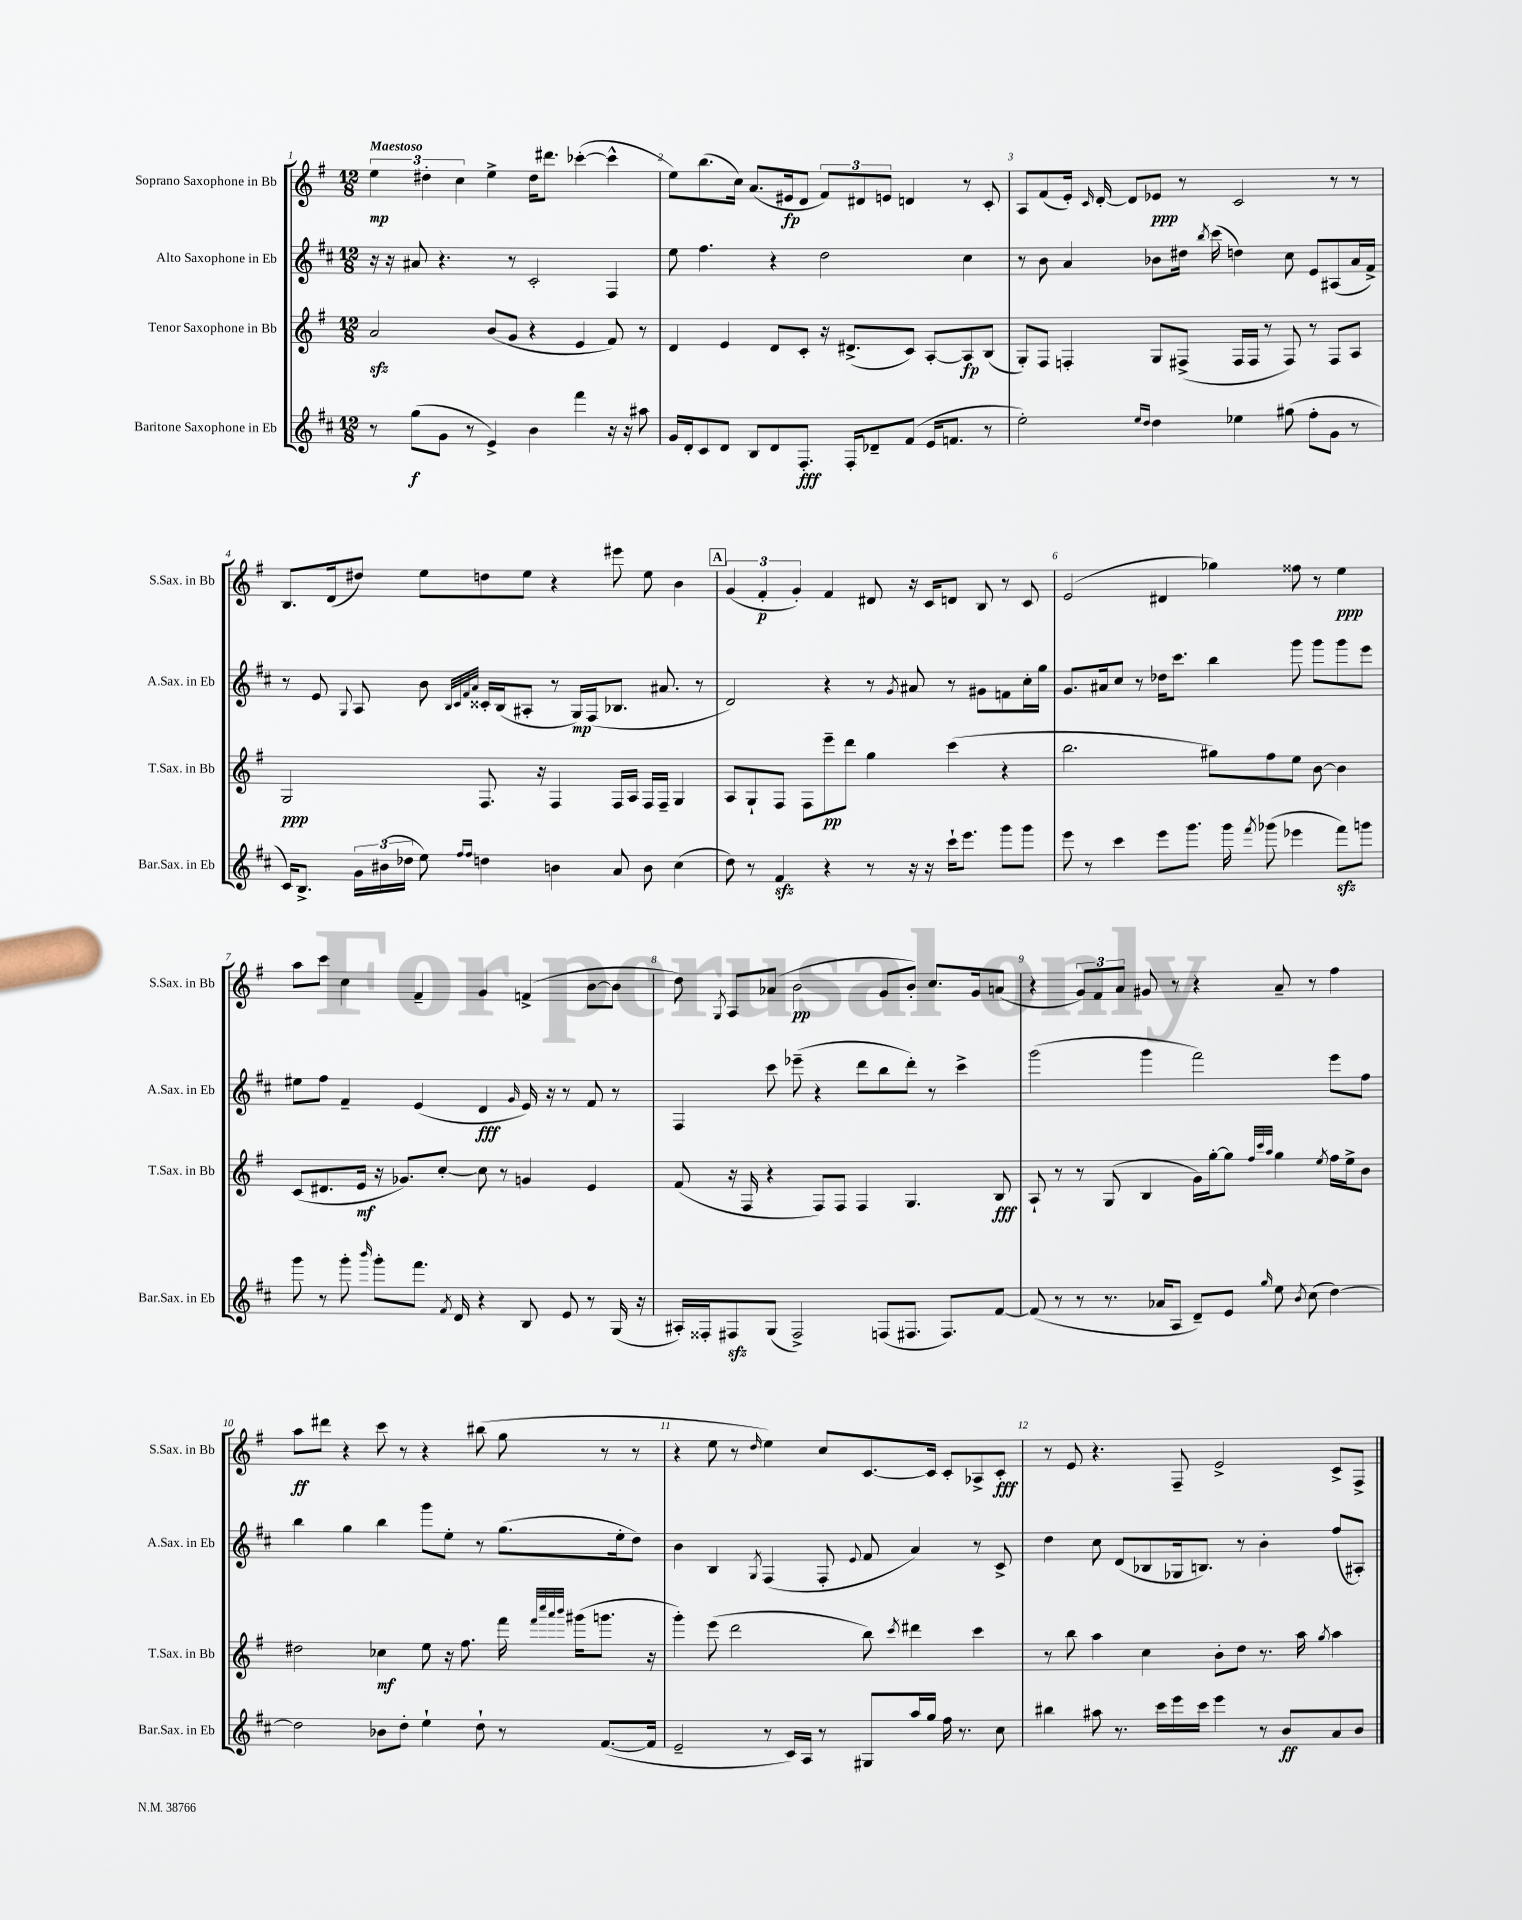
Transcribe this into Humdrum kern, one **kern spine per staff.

**kern	**dynam	**kern	**dynam	**kern	**dynam	**kern	**dynam
*part4	*part4	*part3	*part3	*part2	*part2	*part1	*part1
*staff4	*staff4	*staff3	*staff3	*staff2	*staff2	*staff1	*staff1
*I"Baritone Saxophone in Eb	*	*I"Tenor Saxophone in Bb	*	*I"Alto Saxophone in Eb	*	*I"Soprano Saxophone in Bb	*
*I'Bar.Sax. in Eb	*	*I'T.Sax. in Bb	*	*I'A.Sax. in Eb	*	*I'S.Sax. in Bb	*
*clefG2	*	*clefG2	*	*clefG2	*	*clefG2	*
*k[f#c#]	*	*k[f#]	*	*k[f#c#]	*	*k[f#]	*
*M12/8	*	*M12/8	*	*M12/8	*	*M12/8	*
=1	=1	=1	=1	=1	=1	=1	=1
!	!	!	!	!	!	!LO:TX:a:B:t=Maestoso	!
8r	.	2azz/	.	16r	.	6ee\	mp
.	.	.	.	16r	.	.	.
(8gg\L	f	.	.	8a#X/	.	.	.
.	.	.	.	.	.	6dd#X'\	.
8g\J	.	.	.	4.r	.	.	.
.	.	.	.	.	.	6cc\	.
8r	.	.	.	.	.	.	.
4e^/)	.	(8b/L	.	.	.	4ee^\	.
.	.	8g/J	.	8r	.	.	.
4b\	.	4r	.	2c#'/	.	16dd#\KL	.
.	.	.	.	.	.	8.ddd#X\J	.
4fff#\	.	4e/	.	.	.	([4ccc-X'\	.
16r	.	8f#/)	.	4F#/	.	4ccc-^^\]	.
16r	.	.	.	.	.	.	.
8aa#X\	.	8r	.	.	.	.	.
=2	=2	=2	=2	=2	=2	=2	=2
16g/LL	.	4d/	.	8ee\	.	8ee\L)	.
16d'/J	.	.	.	.	.	.	.
8c#/	.	.	.	4.ff#\	.	(8.bb\	.
8d/J	.	4e/	.	.	.	.	.
.	.	.	.	.	.	16cc\Jk)	.
8B/L	.	.	.	.	.	(8.a/L	.
8d/	.	8d/L	.	4r	.	.	.
.	.	.	.	.	.	16e#X/k	fp
8.F#'/J	fff	8c'/J	.	.	.	8d/J	.
.	.	16r	.	2dd\	.	12f#/L)	.
16F#'/KL	.	(8.d#X^/L	.	.	.	.	.
.	.	.	.	.	.	12d#X/	.
8d-X~/	.	.	.	.	.	.	.
.	.	.	.	.	.	12en/J	.
(8f#/J	.	8c/J)	.	.	.	4dn/	.
16e/KL	.	[8A'/L	.	.	.	.	.
8.fn/J	.	.	.	.	.	.	.
.	.	8A/]	fp	4cc#\	.	8r	.
8r	.	(8B/J	.	.	.	8c'/	.
=3	=3	=3	=3	=3	=3	=3	=3
2ee'\)	.	8G'/L)	.	8r	.	8A/L	.
.	.	8F#/J	.	8b\	.	(8f#/	.
.	.	4Fn'/	.	4a/	.	16e'/Jk)	.
.	.	.	.	.	.	16qqc/	.
.	.	.	.	.	.	[16d'/	.
.	.	.	.	.	.	8d/L]	.
16qqee/LL	.	.	.	.	.	.	.
16qqdd/JJ	.	.	.	.	.	.	.
4dd\	.	8G/L	.	8b-X\L	.	8e-X/J	ppp
.	.	(8F#X^/J	.	16dd#X\Jk	.	8r	.
.	.	.	.	8qbb/	.	.	.
.	.	.	.	(16ccc#\	.	.	.
4ee-X\	.	16F#/LL	.	4ddn\)	.	2c/	.
.	.	16F#/JJ	.	.	.	.	.
.	.	8r	.	.	.	.	.
(8gg#X\	.	8F#/)	.	8cc#\	.	.	.
8ff#'\L	.	8r	.	8e/L	.	.	.
8g\J	.	8F#/L	.	(8A#X/	.	8r	.
8r	.	8A/J	.	16a/L	.	8r	.
.	.	.	.	16f#^/JJ)	.	.	.
!!LO:LB:g=z
=4	=4	=4	=4	=4	=4	=4	=4
16c#/KL)	.	2G/	ppp	8r	.	8.B/L	.
8.B^/J	.	.	.	.	.	.	.
.	.	.	.	8e/	.	.	.
.	.	.	.	.	.	(16d/k	.
.	.	.	.	8qqG/	.	.	.
24g\LL	.	.	.	8A/	.	8dd#X/J)	.
(24b#X\	.	.	.	.	.	.	.
24dd-X\JJ	.	.	.	.	.	.	.
8ee\)	.	.	.	8b\	.	8ee\L	.
.	.	.	.	32qqB/LLL	.	.	.
.	.	.	.	32qqc#/	.	.	.
16qqff#/LL	.	.	.	32qqf#/	.	.	.
16qqff#/JJ	.	.	.	32qqa/JJJ	.	.	.
4ddn\	.	8.F#/	.	16c##X'/LL	.	8ddn\	.
.	.	.	.	(16B/J	.	.	.
.	.	.	.	8A#X'/J	.	8ee\J	.
.	.	16r	.	.	.	.	.
4bn\	.	4F#/	.	8r	.	4r	.
.	.	.	.	16G/LL)	mp	.	.
.	.	.	.	(16F#/J	.	.	.
8a/	.	16F#/LL	.	8.B-X/J	.	8eee#X\	.
.	.	16A/JJ	.	.	.	.	.
8b\	.	16F#/LL	.	.	.	8ee\	.
.	.	16F#~/JJ	.	8.a#X/	.	.	.
(4cc#\	.	4G/	.	.	.	4b\	.
.	.	.	.	8r	.	.	.
!!LO:REH:place=s1:t=A
=5	=5	=5	=5	=5	=5	=5	=5
8dd\)	.	8A/L	.	2d/)	.	(6g/	.
8r	.	8G`/	.	.	.	.	.
.	.	.	.	.	.	6f#'/	p
4f#zz/	.	8F#/J	.	.	.	.	.
.	.	.	.	.	.	6g'/)	.
.	.	8F#\L	.	.	.	.	.
4r	.	8eee~\	pp	4r	.	4f#/	.
.	.	8ddd\J	.	.	.	.	.
8r	.	4gg\	.	8r	.	8d#X/	.
.	.	.	.	8qg/	.	.	.
16r	.	.	.	8a#X/	.	16r	.
16r	.	.	.	.	.	16c/KL	.
16ccc#`\KL	.	(4ccc\	.	8r	.	8dn/J	.
8.eee\J	.	.	.	.	.	.	.
.	.	.	.	8g#X\L	.	8B/	.
8ggg\L	.	4r	.	8fn\	.	8r	.
8ggg\J	.	.	.	16cc#'\L	.	8c/	.
.	.	.	.	16gg\JJ	.	.	.
=6	=6	=6	=6	=6	=6	=6	=6
8eee\	.	2.bb\	.	8.g/L	.	(2e/	.
8r	.	.	.	.	.	.	.
.	.	.	.	16a#X/k	.	.	.
4ccc#\	.	.	.	8cc#/J	.	.	.
.	.	.	.	8r	.	.	.
8eee\L	.	.	.	16dd-X\KL	.	4d#X/	.
.	.	.	.	8.ccc#\J	.	.	.
8.ggg\J	.	.	.	.	.	.	.
.	.	8gg#X\L)	.	4bb\	.	4gg-X\)	.
16ggg\	.	.	.	.	.	.	.
8qfff#/	.	.	.	.	.	.	.
(8ggg-X\	.	8ff#\	.	.	.	.	.
4eee-X\	.	8ee\J	.	8ggg\	.	8ff##X\	.
.	.	[8b\	.	8ggg\L	.	8r	.
8fff#zz\L)	.	4b\]	.	8ggg\	.	4ee\	ppp
8gggn\J	.	.	.	8eee\J	.	.	.
!!LO:LB:g=z
=7	=7	=7	=7	=7	=7	=7	=7
8ggg\	.	(8c/L	.	8ee#X\L	.	8aa\L	.
8r	.	8.d#X/	.	8ff#\J	.	8ccc\J	.
8ggg'\	.	.	.	4f#~/	.	4cc\	.
.	.	16e/Jk	mf	.	.	.	.
16qqbbb/	.	.	.	.	.	.	.
8ggg'\L	.	16r	.	.	.	.	.
.	.	8.g-X/L)	.	.	.	.	.
8.fff#\J	.	.	.	(4e/	.	4f#~/	.
.	.	[8cc'/J	.	.	.	.	.
8qf#/	.	.	.	.	.	.	.
16d/	.	.	.	.	.	.	.
4r	.	8cc\]	.	4d/	fff	4g/	.
.	.	8r	.	.	.	.	.
.	.	.	.	16qqg/	.	.	.
8B/	.	4gn/	.	16e/)	.	(4fn^/	.
.	.	.	.	16r	.	.	.
8e/	.	.	.	8r	.	.	.
8r	.	4e/	.	8f#/	.	[8b\L	.
(16G/	.	.	.	8r	.	8b\J]	.
16r	.	.	.	.	.	.	.
=8	=8	=8	=8	=8	=8	=8	=8
16A#X'/LL)	.	(8f#/	.	4F#/	.	8dd\)	.
16F##X'/J	.	.	.	.	.	.	.
.	.	.	.	.	.	8qG/	.
8F#Xzz/	.	16r	.	.	.	8A/L	.
.	.	16F#/	.	.	.	.	.
(8G/J	.	4r	.	8ccc#\	.	(8a-X/J	.
2F#^/)	.	.	.	(8eee-X~\	.	2b\	pp
.	.	8F#/L)	.	4r	.	.	.
.	.	8F#/J	.	.	.	.	.
.	.	4F#/	.	8ddd\L	.	.	.
(8Fn/L	.	.	.	8bb\	.	8g/L	.
8.F#X/J	.	4.G/	.	8ddd'\J)	.	8b'/J)	.
.	.	.	.	8r	.	8.cc/L	.
8.F#/L)	.	.	.	.	.	.	.
.	.	.	.	4ccc#^\	.	.	.
.	.	.	.	.	.	16g/k	.
[8f#/J	.	8B/	fff	.	.	(8an/J	.
=9	=9	=9	=9	=9	=9	=9	=9
(8f#/]	.	8A`/	.	(2ggg\	.	4r	.
8r	.	8r	.	.	.	.	.
8r	.	8r	.	.	.	12g/L)	.
.	.	.	.	.	.	12f#/	.
8.r	.	(8G/	.	.	.	.	.
.	.	.	.	.	.	12a/J	.
.	.	4B/	.	4ggg\	.	8g#X/	.
16a-X/KL	.	.	.	.	.	.	.
8A/J	.	.	.	.	.	8r	.
8d~/L)	.	16g\LL)	.	2fff#\)	.	4r	.
.	.	[16gg'\J	.	.	.	.	.
8e/J	.	8gg\J]	.	.	.	.	.
.	.	32qqff#/LLL	.	.	.	.	.
.	.	32qqccc/	.	.	.	.	.
16qqgg/	.	32qqaa/JJJ	.	.	.	.	.
8ee\	.	4gg\	.	.	.	8a~/	.
8qb/	.	.	.	.	.	.	.
(8cc#\	.	.	.	.	.	8r	.
.	.	8qee/	.	.	.	.	.
[4dd\)	.	16ff#\LL	.	8eee\L	.	4ff#\	.
.	.	16ee^\J	.	.	.	.	.
.	.	8b\J	.	8ff#\J	.	.	.
!!LO:LB:g=z
=10	=10	=10	=10	=10	=10	=10	=10
2dd\]	.	2dd#X\	.	4bb\	.	8aa\L	ff
.	.	.	.	.	.	8ddd#X\J	.
.	.	.	.	4gg\	.	4r	.
8b-X\L	.	4cc-X\	mf	4bb\	.	8ccc\	.
8dd'\J	.	.	.	.	.	8r	.
4ee`\	.	8ee\	.	8ggg\L	.	4r	.
.	.	16r	.	8ee'\J	.	.	.
.	.	8.ff#\	.	.	.	.	.
8dd`\	.	.	.	8r	.	(8bb#X\	.
8r	.	16fff#\	.	(8.gg\L	.	8gg\	.
.	.	32qqfff#/LLL	.	.	.	.	.
.	.	32qqcccc/	.	.	.	.	.
.	.	32qqaaa/	.	.	.	.	.
.	.	32qqbbb/JJJ	.	.	.	.	.
.	.	(16ggg#X\KL	.	.	.	.	.
([8.f#/L	.	8.gggn\J	.	.	.	8r	.
.	.	.	.	16ee'\k	.	.	.
.	.	.	.	8dd\J)	.	8r	.
16f#/Jk]	.	16r	.	.	.	.	.
=11	=11	=11	=11	=11	=11	=11	=11
2e~/	.	4ggg'\)	.	4b\	.	4r	.
.	.	(8eee\	.	4B/	.	8ee\	.
.	.	2ddd\	.	.	.	8r	.
.	.	.	.	8qG/	.	16qqdd/	.
8r	.	.	.	(4F#/	.	4ee\)	.
16c#/LL)	.	.	.	.	.	.	.
16A/JJ	.	.	.	.	.	.	.
8r	.	.	.	8F#'/	.	8cc/L	.
.	.	.	.	8qqe/	.	.	.
8G#X/L	.	8bb\)	.	8f#/	.	[8.c/	.
.	.	8qccc/	.	.	.	.	.
16aa/L	.	4ddd#X\	.	4a/)	.	.	.
16gg/JJ	.	.	.	.	.	16c/Jk]	.
16ff#\	.	.	.	.	.	8c'/L	.
8.r	.	.	.	.	.	.	.
.	.	4ccc\	.	8r	.	8A-X^/	.
8cc#\	.	.	.	8c#^/	.	8c'/J	fff
=12	=12	=12	=12	=12	=12	=12	=12
4bb#X\	.	8r	.	4dd\	.	8r	.
.	.	8bb\	.	.	.	8e/	.
8aa#X\	.	4aa\	.	8cc#\	.	4.r	.
8.r	.	.	.	(8d/L	.	.	.
.	.	4cc\	.	8B-X/	.	.	.
16ccc#\LL	.	.	.	.	.	.	.
16eee\	.	.	.	16G-X/k	.	8F#~/	.
16ccc#\JJ	.	.	.	8.Bn/J)	.	.	.
4eee\	.	8b'\L	.	.	.	2e^/	.
.	.	8dd\J	.	8r	.	.	.
8r	.	8.r	.	4b'\	.	.	.
8b/L	ff	.	.	.	.	.	.
.	.	16aa\	.	.	.	.	.
.	.	8qgg/	.	.	.	.	.
8a/	.	4aa\	.	(8ff#/L	.	8c^/L	.
8b/J	.	.	.	8A#X'/J)	.	8F#^/J	.
==	==	==	==	==	==	==	==
*-	*-	*-	*-	*-	*-	*-	*-
